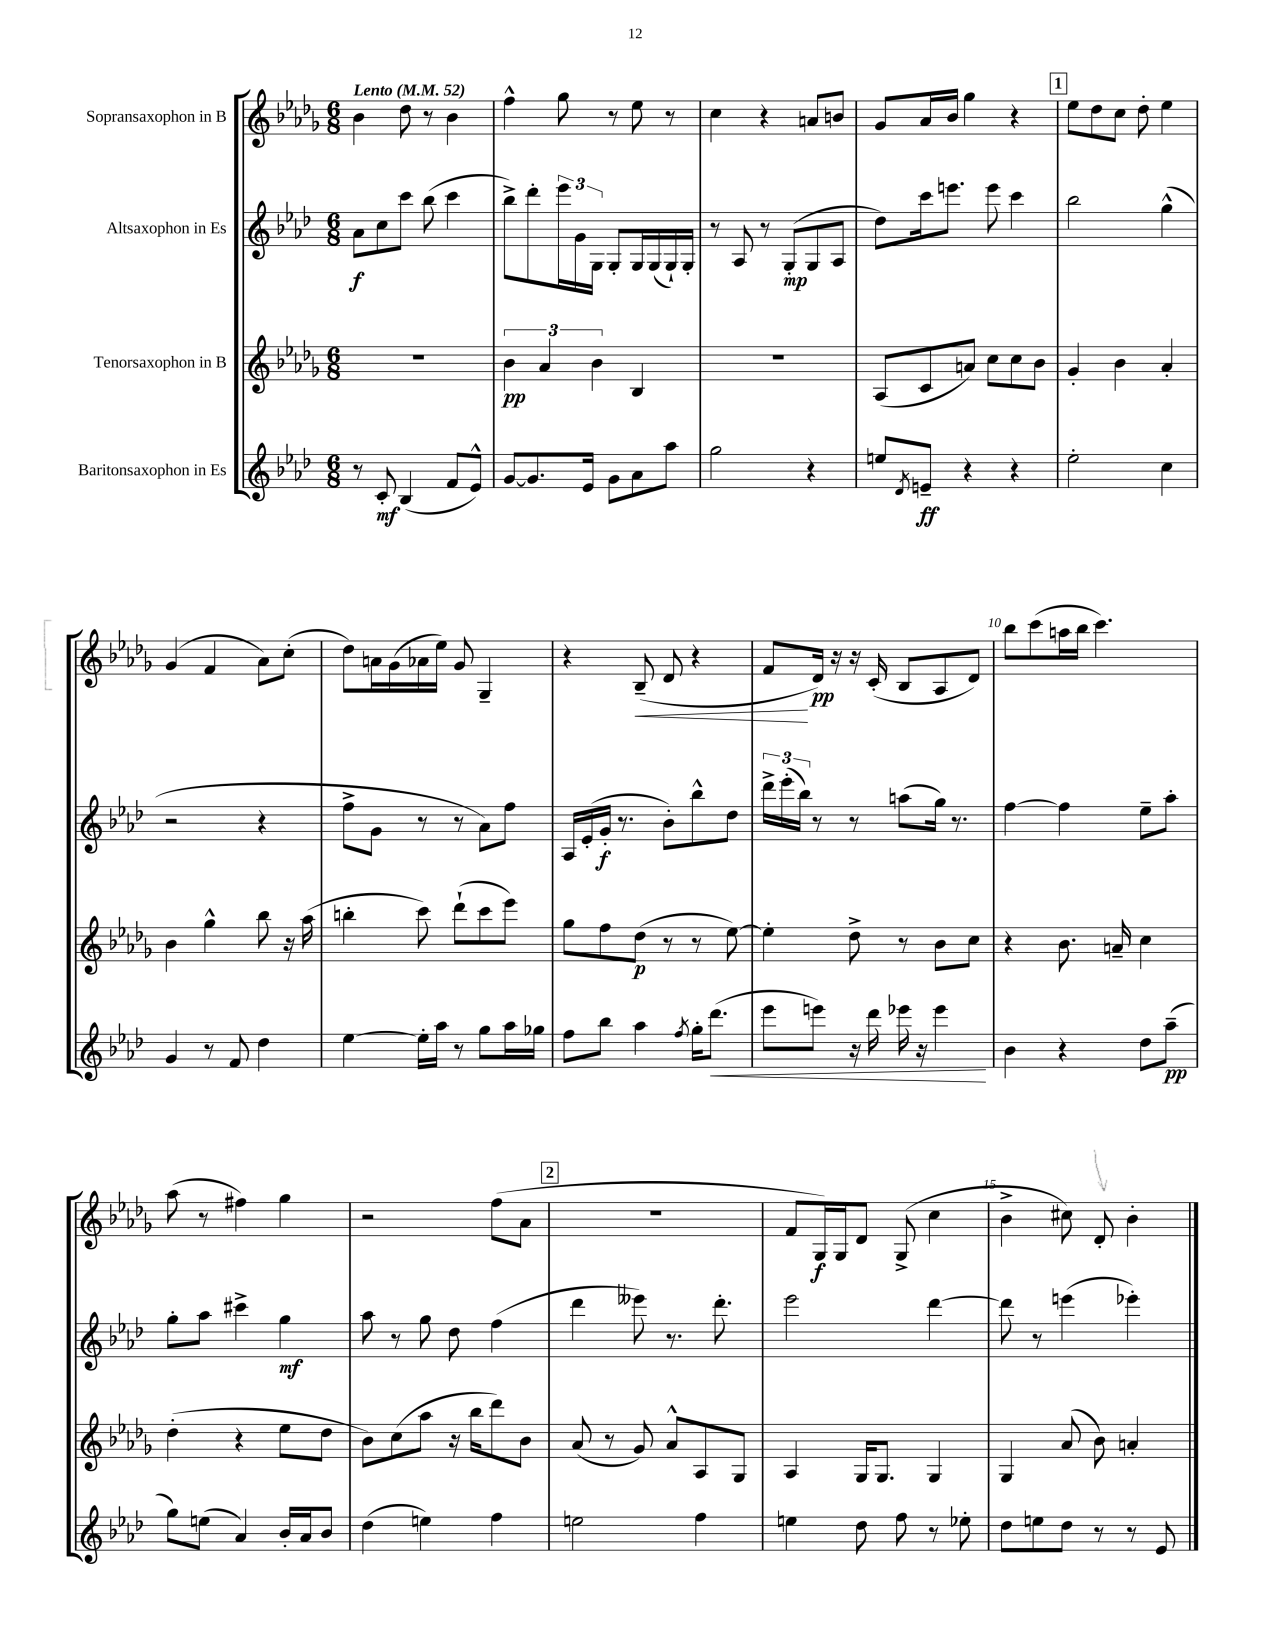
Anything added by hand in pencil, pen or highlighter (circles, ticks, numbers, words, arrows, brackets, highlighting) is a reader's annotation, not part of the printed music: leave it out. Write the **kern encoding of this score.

**kern	**dynam	**kern	**dynam	**kern	**dynam	**kern	**dynam
*part4	*part4	*part3	*part3	*part2	*part2	*part1	*part1
*staff4	*staff4	*staff3	*staff3	*staff2	*staff2	*staff1	*staff1
*I"Baritonsaxophon in Es	*	*I"Tenorsaxophon in B	*	*I"Altsaxophon in Es	*	*I"Sopransaxophon in B	*
*clefG2	*	*clefG2	*	*clefG2	*	*clefG2	*
*k[b-e-a-d-]	*	*k[b-e-a-d-g-]	*	*k[b-e-a-d-]	*	*k[b-e-a-d-g-]	*
*M6/8	*	*M6/8	*	*M6/8	*	*M6/8	*
*MM52	*	*MM52	*	*MM52	*	*MM52	*
=1	=1	=1	=1	=1	=1	=1	=1
!	!	!	!	!	!	!LO:TX:a:B:t=Lento	!
8r	.	2.r	.	8a-\L	f	4b-\	.
8c'/	mf	.	.	8cc\	.	.	.
(4B-/	.	.	.	8ccc\J	.	8dd-\	.
.	.	.	.	(8bb-\	.	8r	.
8f/L	.	.	.	4ccc\	.	4b-\	.
8e-^^/J)	.	.	.	.	.	.	.
=2	=2	=2	=2	=2	=2	=2	=2
[8g/L	.	6b-\	pp	8bb-^\L)	.	4ff^^\	.
8.g/]	.	.	.	8ddd-'\	.	.	.
.	.	6a-/	.	.	.	.	.
.	.	.	.	24eee-\L	.	8gg-\	.
.	.	.	.	24g\	.	.	.
16e-/Jk	.	.	.	.	.	.	.
.	.	6b-\	.	24G\JJ	.	.	.
8g\L	.	.	.	8G'/L	.	8r	.
8a-\	.	4B-/	.	16G/L	.	8ee-\	.
.	.	.	.	(16G/	.	.	.
8aa-\J	.	.	.	16G`/)	.	8r	.
.	.	.	.	16G'/JJ	.	.	.
=3	=3	=3	=3	=3	=3	=3	=3
2gg\	.	2.r	.	8r	.	4cc\	.
.	.	.	.	8A-/	.	.	.
.	.	.	.	8r	.	4r	.
.	.	.	.	(8G'/L	mp	.	.
4r	.	.	.	8G/	.	8an/L	.
.	.	.	.	8A-/J	.	8bn/J	.
=4	=4	=4	=4	=4	=4	=4	=4
8een/L	.	(8A-/L	.	8dd-\L)	.	8g-/L	.
8qd-/	.	.	.	.	.	.	.
8en~/J	ff	8c/	.	16ccc\k	.	16a-/L	.
.	.	.	.	8.eeen\J	.	16b-/JJ	.
4r	.	8an/J)	.	.	.	4gg-\	.
.	.	8cc\L	.	8eee\	.	.	.
4r	.	8cc\	.	4ccc\	.	4r	.
.	.	8b-\J	.	.	.	.	.
!!LO:REH:place=s1:t=1
=5	=5	=5	=5	=5	=5	=5	=5
2ee-'\	.	4g-'/	.	2bb-\	.	8ee-\L	.
.	.	.	.	.	.	8dd-\	.
.	.	4b-\	.	.	.	8cc\J	.
.	.	.	.	.	.	8dd-'\	.
4cc\	.	4a-'/	.	(4gg^^\	.	4ee-\	.
!!LO:LB:g=z
=6	=6	=6	=6	=6	=6	=6	=6
4g/	.	4b-\	.	2r	.	(4g-/	.
8r	.	4gg-^^\	.	.	.	4f/	.
8f/	.	.	.	.	.	.	.
4dd-\	.	8bb-\	.	4r	.	8a-\L)	.
.	.	16r	.	.	.	(8cc'\J	.
.	.	(16aa-\	.	.	.	.	.
=7	=7	=7	=7	=7	=7	=7	=7
[4ee-\	.	4bbn'\	.	8ff^\L	.	8dd-\L)	.
.	.	.	.	8g\J	.	16an\L	.
.	.	.	.	.	.	(16g-\	.
16ee-'\LL]	.	8ccc\)	.	8r	.	16a-X\	.
16aa-\JJ	.	.	.	.	.	16ee-\JJ)	.
8r	.	(8ddd-`\L	.	8r	.	8g-/	.
8gg\L	.	8ccc\	.	8a-\L)	.	4G-~/	.
16aa-\L	.	8eee-\J)	.	8ff\J	.	.	.
16gg-X\JJ	.	.	.	.	.	.	.
=8	=8	=8	=8	=8	=8	=8	=8
8ff\L	.	8gg-\L	.	16A-/LL	.	4r	.
.	.	.	.	(16e-'/	.	.	.
8bb-\J	.	8ff\	.	16g'/JJ	f	.	.
.	.	.	.	8.r	.	.	.
!	!	!	!	!	!	!	!LO:HP:b
4aa-\	.	(8dd-\J	p	.	.	(8B-~/	<
.	.	8r	.	8b-'\L)	.	8d-/	.
8qff/	.	.	.	.	.	.	.
16gg'\KL	.	8r	.	8bb-^^\	.	4r	.
!	!LO:HP:b	!	!	!	!	!	!
(8.ddd-\J	<	.	.	.	.	.	.
.	.	[8ee-\)	.	8dd-\J	.	.	.
=9	=9	=9	=9	=9	=9	=9	=9
8eee-\L	.	4ee-'\]	.	24ddd-^\LL	.	8f/L	.
.	.	.	.	(24eee-'\	.	.	.
.	.	.	.	24bb-\JJ)	.	.	.
8eeen\J)	.	.	.	8r	.	16d-/Jk)	[ pp
.	.	.	.	.	.	16r	.
16r	.	8dd-^\	.	8r	.	16r	.
16ddd-\	.	.	.	.	.	(16c'/	.
16eee-X\	.	8r	.	(8aan\L	.	8B-/L	.
16r	.	.	.	.	.	.	.
4eee-\	.	8b-\L	.	16gg\Jk)	.	8A-/	.
.	.	.	.	8.r	.	.	.
.	.	8cc\J	.	.	.	8d-/J)	.
.	[	.	.	.	.	.	.
=10	=10	=10	=10	=10	=10	=10	=10
4b-\	.	4r	.	[4ff\	.	8bb-\L	.
.	.	.	.	.	.	(8ccc\	.
4r	.	8.b-\	.	4ff\]	.	16aan\L	.
.	.	.	.	.	.	16bb-\JJ	.
.	.	.	.	.	.	4.ccc\)	.
.	.	16an~/	.	.	.	.	.
8dd-\L	.	4cc\	.	8ee-~\L	.	.	.
(8aa-~\J	pp	.	.	8aa-'\J	.	.	.
!!LO:LB:g=z
=11	=11	=11	=11	=11	=11	=11	=11
8gg\L)	.	(4dd-'\	.	8gg'\L	.	(8aa-\	.
(8een\J	.	.	.	8aa-\J	.	8r	.
4a-/)	.	4r	.	4ccc#X^\	.	4ff#X\)	.
16b-'/LL	.	8ee-\L	.	4gg\	mf	4gg-\	.
16a-/J	.	.	.	.	.	.	.
8b-/J	.	8dd-\J	.	.	.	.	.
=12	=12	=12	=12	=12	=12	=12	=12
(4dd-\	.	8b-\L)	.	8aa-\	.	2r	.
.	.	(8cc\	.	8r	.	.	.
4een\)	.	8aa-\J	.	8gg\	.	.	.
.	.	16r	.	8dd-\	.	.	.
.	.	16bb-\KL	.	.	.	.	.
4ff\	.	8ddd-\)	.	(4ff\	.	(8ff\L	.
.	.	8b-\J	.	.	.	8a-\J	.
!!LO:REH:place=s1:t=2
=13	=13	=13	=13	=13	=13	=13	=13
2een\	.	(8a-/	.	4ddd-\	.	2.r	.
.	.	8r	.	.	.	.	.
.	.	8g-/)	.	8eee--X\)	.	.	.
.	.	8a-^^/L	.	8.r	.	.	.
4ff\	.	8A-/	.	.	.	.	.
.	.	.	.	8.ddd-'\	.	.	.
.	.	8G-/J	.	.	.	.	.
=14	=14	=14	=14	=14	=14	=14	=14
4een\	.	4A-/	.	2eee-\	.	8f/L	.
.	.	.	.	.	.	16G-/L)	f
.	.	.	.	.	.	16G-/J	.
8dd-\	.	16G-/KL	.	.	.	8d-/J	.
.	.	8.G-/J	.	.	.	.	.
8ff\	.	.	.	.	.	(8G-^/	.
8r	.	4G-/	.	[4ddd-\	.	4cc\	.
8ee-X'\	.	.	.	.	.	.	.
=15	=15	=15	=15	=15	=15	=15	=15
8dd-\L	.	4G-/	.	8ddd-\]	.	4b-^\	.
8een\	.	.	.	8r	.	.	.
8dd-\J	.	(8a-/	.	(4eeen\	.	8cc#X\)	.
8r	.	8b-\)	.	.	.	8d-'/	.
8r	.	4an'/	.	4eee-X'\)	.	4b-'\	.
8e-/	.	.	.	.	.	.	.
==	==	==	==	==	==	==	==
*-	*-	*-	*-	*-	*-	*-	*-
